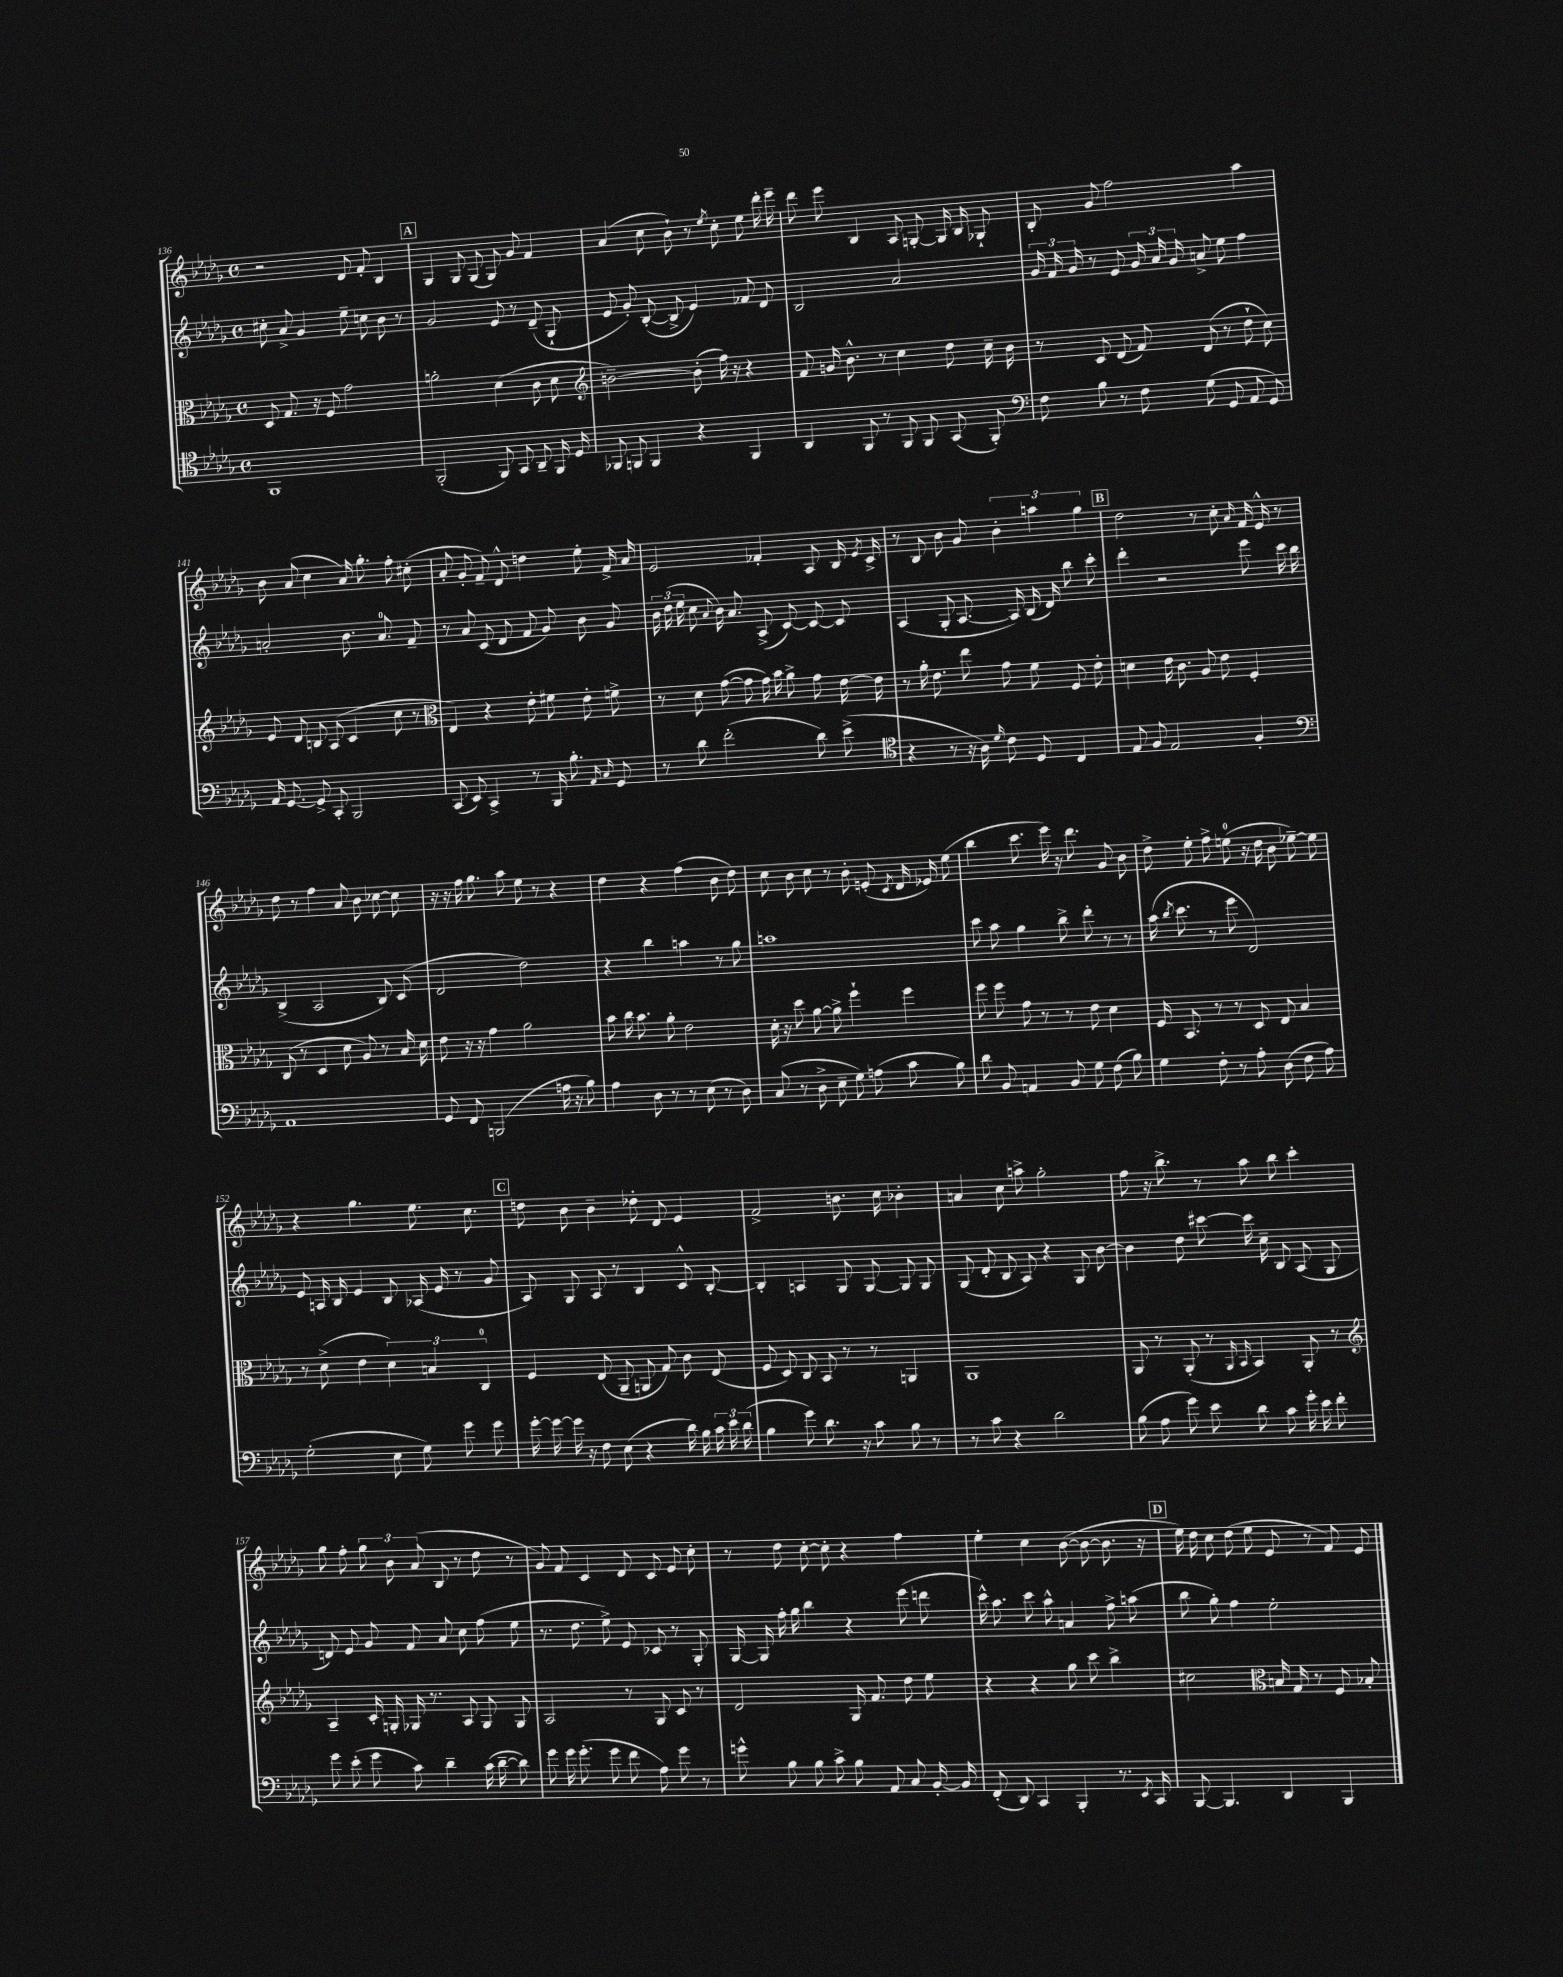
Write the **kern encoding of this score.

**kern	**kern	**kern	**kern
*part4	*part3	*part2	*part1
*staff4	*staff3	*staff2	*staff1
*clefC4	*clefC3	*clefG2	*clefG2
*k[b-e-a-d-g-]	*k[b-e-a-d-g-]	*k[b-e-a-d-g-]	*k[b-e-a-d-g-]
*M4/4	*M4/4	*M4/4	*M4/4
*met(c)	*met(c)	*met(c)	*met(c)
=136	=136	=136	=136
1FF	8D-/	8cc#X'\	2r
.	8.G-/	8a-^/	.
.	.	4g-/	.
.	16r	.	.
.	8F/	.	.
.	2g-\	8ee-~\	8d-/
.	.	8ccn\	8f'/
.	.	8b-\	4B-/
.	.	8r	.
!!LO:REH:place=s1:t=A
=137	=137	=137	=137
(2FF'/	2an'\	2g-/	4G-/
.	.	.	8G-/
.	.	.	(8G-/
8FF/)	(4d-\	8e-/	8G-/)
8GG-/	.	8r	8g-/
8AA-~/	8c\	(8d-~/	4f/
16FF/	8d-\	8G-`/	.
16D-/	.	.	.
=138	=138	=138	=138
*	*clefG2	*	*
8FF-X/	[2bn~\)	8e-/	(4a-/
8FFn/	.	8g-'/)	.
4FF/	.	([8B-'/	8cc\
.	.	8B-^/]	8b-`\)
4r	(8b'\]	4e-/)	8r
.	.	.	8qee-/
.	16ff\)	.	8cc'\
.	16r	.	.
4FF/	4r	8f-X/	8ee-\
.	.	8d-/	16ddd-'\
.	.	.	16eee-~\
=139	=139	=139	=139
4AA-/	8f/	2B-/	8ddd-\
.	16gn/	.	8eee-\
.	8.b-^^\	.	.
8FF/	.	.	4B-/
8r	8r	.	.
8FF/	4cc\	2a-/	8A-/
8FF/	.	.	[8Gn'/
(8GG-/	8dd-\	.	16G/]
.	.	.	16B-/
8FF'/)	16cc~\	.	8G-X`/
.	16b-\	.	.
=140	=140	=140	=140
*clefF4	*	*	*
8F\	8r	24g-/	8B-'/
.	.	24f/	.
.	.	24g-/	.
8B-\	8c/	8r	8g-/
8r	(8d-/	8e-/	2ff\
8F\	8f/)	24g-/	.
.	.	24a-/	.
.	.	24g-/	.
(8G-\	(8d-/	8an^/	.
8GG-/	8r	8ee-\	.
8AA-/	8dd-`\	4ff\	4aa-\
8GG-/)	8cc\)	.	.
!!LO:LB:g=z
=141	=141	=141	=141
16AA-/	8e-/	2an'/	8b-\
[8.GG-/	.	.	.
.	8d-/	.	(8a-/
8GG-^/]	8Bn/	.	4cc\
8CC'/	(8A-/	.	.
2BBB-/	4c/	8.b-\	16a-/)
.	.	.	8.gg-'\
.	.	8.a/	.
.	8cc\	.	8ff'\
.	8r	8f~/	(8cc#X'\
=142	=142	=142	=142
*	*clefC3	*	*
(8CC/	4E-/)	8r	8a-'/
8EE-/)	.	8a-/	8g-'/
4CC^/	4r	(8c/	8f~/)
.	.	8d-/	8d-^^/
8r	8e-'\	8f/	4ddn\
16BBB-/	8f#X\	8g-/)	.
8.B-'\	.	.	.
.	8e-'\	8b-\	8ee-'\
16qqAA-/	.	.	.
16qqC/	.	.	.
8GG-/	8fn^\	8g-/	16f^/
.	.	.	16a-/
=143	=143	=143	=143
8r	8r	24b-\	2e-/
.	.	(24dd-\	.
.	.	24ee-\	.
8d-\	8d-\	8cc\	.
.	.	8qqa-/	.
(2f'\	([8g-\	16b-\)	.
.	.	8.a-/	.
.	8g-\]	.	.
.	16g-\)	(8A-^/	4f-X'/
.	16b-\	.	.
.	8a-^\	[8c/)	.
8d-\)	8g-\	8c/_	8A-/
(8e-^\	[16e-\	8c/]	16B-/
.	.	.	8qe-/
.	16e-\]	.	16c^/
=144	=144	=144	=144
*clefC4	*	*	*
4r	8r	(4A-/	8r
.	16a-'\	.	8B-/
.	8.e-\	.	.
8r	.	8G-'/	8b-\
16r	8ee-\	[8.A-/	8g-/
16A-\)	.	.	.
16qqd-/	.	.	.
8c\	8g-\	.	6b-'\
.	.	16A-/])	.
8D-/	8f\	(16B-/	.
.	.	.	6aan\
.	.	16d-/)	.
4C/	8F/	8bb-\	.
.	.	.	6gg-\
.	8e-'\	8ccc'\	.
!!LO:REH:place=s1:t=B
=145	=145	=145	=145
8E-/	4dn\	4ddd-'\	2dd-\
8F/	.	.	.
2E-/	16e-\	2r	.
.	8.c\	.	.
.	8A-/	.	8r
.	8e-\	.	8cc'\
.	.	.	16qqa-/
4F'/	4F'/	8eee-\	16f/
.	.	.	16e-^^/
.	.	16ccc\	8r
.	.	16bb-\	.
!!LO:LB:g=z
=146	=146	=146	=146
*clefF4	*	*	*
1AA-	(8C/	(4B-^/	8dd-\
.	8r	.	8r
.	4D-/	2A-/	4ff\
.	8d-\	.	8a-/
.	8A-/)	.	8b-\
.	8r	8B-/)	[8cc-X\
.	16B-/	(8c/	8cc-\]
.	16d-\	.	.
=147	=147	=147	=147
8GG-/	8e-\	2d-/	16r
.	.	.	16r
8FF/	16r	.	16ff\
.	16r	.	8.gg-\
(2BBBn/	4g-\	.	.
.	.	.	8aa-\
.	2a-\	2dd-\)	8ee-\
.	.	.	8r
16An\	.	.	4r
16r	.	.	.
8B-\)	.	.	.
=148	=148	=148	=148
4A-\	8b-\	4r	4dd-\
.	16cc\	.	.
.	8.b-\	.	.
8D-\	.	4bb-\	4r
8r	8a-'\	.	.
8r	2e-\	4aan\	(4ff\
(8E-\	.	.	.
8r	.	8r	8b-\
8D-\)	.	8gg-\	8dd-\)
=149	=149	=149	=149
(8C/	16d-'\	1aan	8cc\
.	16r	.	.
8r	8dd-\	.	8b-\
8D-^\	[8a-\	.	8cc\
8E-~\	8a-^\]	.	8r
8G-\)	4ff`\	.	8b-'\
(8An\	.	.	(8en'/
.	.	.	8qc/
8c\	4ff\	.	16d-/
.	.	.	16e-X/)
8B-\)	.	.	(8ee-\
=150	=150	=150	=150
8d-\	8ff\	8ccc\	4bb-\
8BB-/	8ff\	8aa-\	.
4AAn/	8g-\	4gg-\	8.ccc\
.	8r	.	.
.	.	.	16eee-\)
8BB-/	8r	8bb-^\	16r
.	.	.	8.ddd-\
8G-\	8e-\	8ddd-'\	.
(8F\	4d-\	8r	8g-/
8B-\)	.	8r	8b-\
=151	=151	=151	=151
4G-\	16F/	(16aa-\	8dd-^\
.	.	8qbb-/	.
.	8.BB-/	8.ccc\	.
.	.	.	8ee-'\
8F'\	8r	8r	8ff^\
8r	8r	8eee-\	(8een\
8A-'\	8D-/	2d-/)	16r
.	.	.	16dd-\
(8D-\	8E-/	.	8b-\
8F\	4B-/	.	[8ee-X~\)
8A-\)	.	.	8ee-\]
!!LO:LB:g=z
=152	=152	=152	=152
(2G-'\	8r	8e-/	4r
.	(8d-^\	16An/	.
.	.	16B-/	.
.	4e-\	4e-/	4.gg-\
8E-\	6d-\)	8B-/	.
8G-\)	.	(16A-X/	8.ee-\
.	6Bn/	.	.
.	.	16e-/	.
8g-\	.	8r	.
.	.	.	8.cc\
.	6C/	.	.
8g-\	.	8g-/	.
!!LO:REH:place=s1:t=C
=153	=153	=153	=153
[16g-'\	4F/	8A-/)	8ddn\
16g-\_	.	.	.
16g-\]	.	8G-/	8b-\
16r	.	.	.
8F\	(8E-/	8A-/	4b-~\
(8E-\	8AA-~/	8r	.
4r	8AAn/	4B-/	8dd-X'\
.	8G-/)	.	8d-/
16d-\)	8c\	8c^^/	4e-/
16B-\	.	.	.
24c\	(8E-/	[8B-'/	.
24e-\	.	.	.
(24d-\	.	.	.
=154	=154	=154	=154
4B-\	8F/	4B-'/]	2f^/
.	8D-/)	.	.
8g-\)	8C/	4An/	.
8.d-\	8BB-/	.	.
.	8r	8G-/	8.bn\
16r	.	.	.
8c\	8r	[8G-/	.
.	.	.	16cc\
8B-\	4AAn/	8G-/]	4b-X'\
8r	.	8G-/	.
=155	=155	=155	=155
8r	1AA-	(8G-/	4an/
8c\	.	8d-'/	.
4r	.	8B-/	8cc\
.	.	8A-/)	8aan^\
2d-\	.	4r	2gg-'\
.	.	8G-/	.
.	.	[8b-\	.
=156	=156	=156	=156
(8B-\	8AA-/	4b-\]	8ff\
8A-\	8r	.	16r
.	.	.	8.bb-^\
8g-\)	(8AA-'/	8dd-\	.
8e-\	8r	[8ccc#X\	8r
.	16qqAA-/	.	.
.	16qqBB-/	.	.
8d-\	4BB-/)	16ccc#\]	8aa-\
.	.	16cc~\	.
8c\	.	8B-/	8bb-\
16g-'\	8AA-'/	(8A-/	4ccc'\
16e-\	.	.	.
8f'\	8r	8G-/	.
!!LO:LB:g=z
=157	=157	=157	=157
*	*clefG2	*	*
8g-\	4A-~/	8dn/)	8gg-\
(8e-'\	.	8e-/	8ff'\
8g-\	16c'/	8g-/	12gg-\
.	16Gn'/	.	.
.	.	.	12b-\
8c\)	16G-X/	8f/	.
.	.	.	(12a-/
.	8.r	.	.
4d-~\	.	8a-/	8B-/
.	8A-/	8cc\	8r
(16c\	8G-/	(8ff\	8dd-\
[16d-~\	.	.	.
8d-\])	8G-/	8ee-\	8r
=158	=158	=158	=158
8g-\	2A-/	8.r	8g-/)
16g-\	.	.	8f/
(8.g-'\	.	8.dd-\	.
.	.	.	4c/
8g-\	.	8ee-^\)	.
8f\	8r	8e-/	8d-/
8A-\)	8G-/	8c-X/	8c/
8g-\	8c/	8r	8e-/
8r	8r	8G-'/	8cc'\
=159	=159	=159	=159
8gn^^\	2d-/	[16G-/	8r
.	.	16G-/]	.
8B-\	.	16ff'\	8dd-\
.	.	16gg-\	.
8B-\	.	4bb-\	[8cc'\
8c^\	.	.	8cc'\]
8B-\	16G-/	4r	4r
.	8.f/	.	.
8AA-/	.	.	.
8C/	8dd-\	(8eee-\	4ff\
[16BB-'/	8ee-\	8dddn\	.
16BB-/]	.	.	.
=160	=160	=160	=160
(8FF'/	4r	16ccc^^\)	4ee-'\
.	.	8.aa-\	.
8DD-/)	.	.	.
4CC/	4r	8ccc\	4cc\
.	.	8aa-^^\	.
4BBB-'/	8gg-\	4an/	([8b-\
.	8ccc\	.	8b-\_
8.r	4bb-^\	8ff^\	8.b-\]
.	.	(8aan\	.
8qEE-/	.	.	.
16CC/	.	.	16r
!!LO:REH:place=s1:t=D
=161	=161	=161	=161
[8BBB-/	2cc#X\	8bb-\	16ee-\)
.	.	.	16dd-\
4.BBB-/]	.	8gg-'\)	8cc\
.	.	4ff\	(8dd-\
.	.	.	8ee-\
*	*clefC3	*	*
4DD-/	16Bn/	2ee-'\	8e-/
.	16G-/	.	.
.	8r	.	8r
4BBB-/	8F/	.	8f/)
.	8B-X'/	.	8e-/
==	==	==	==
*-	*-	*-	*-
